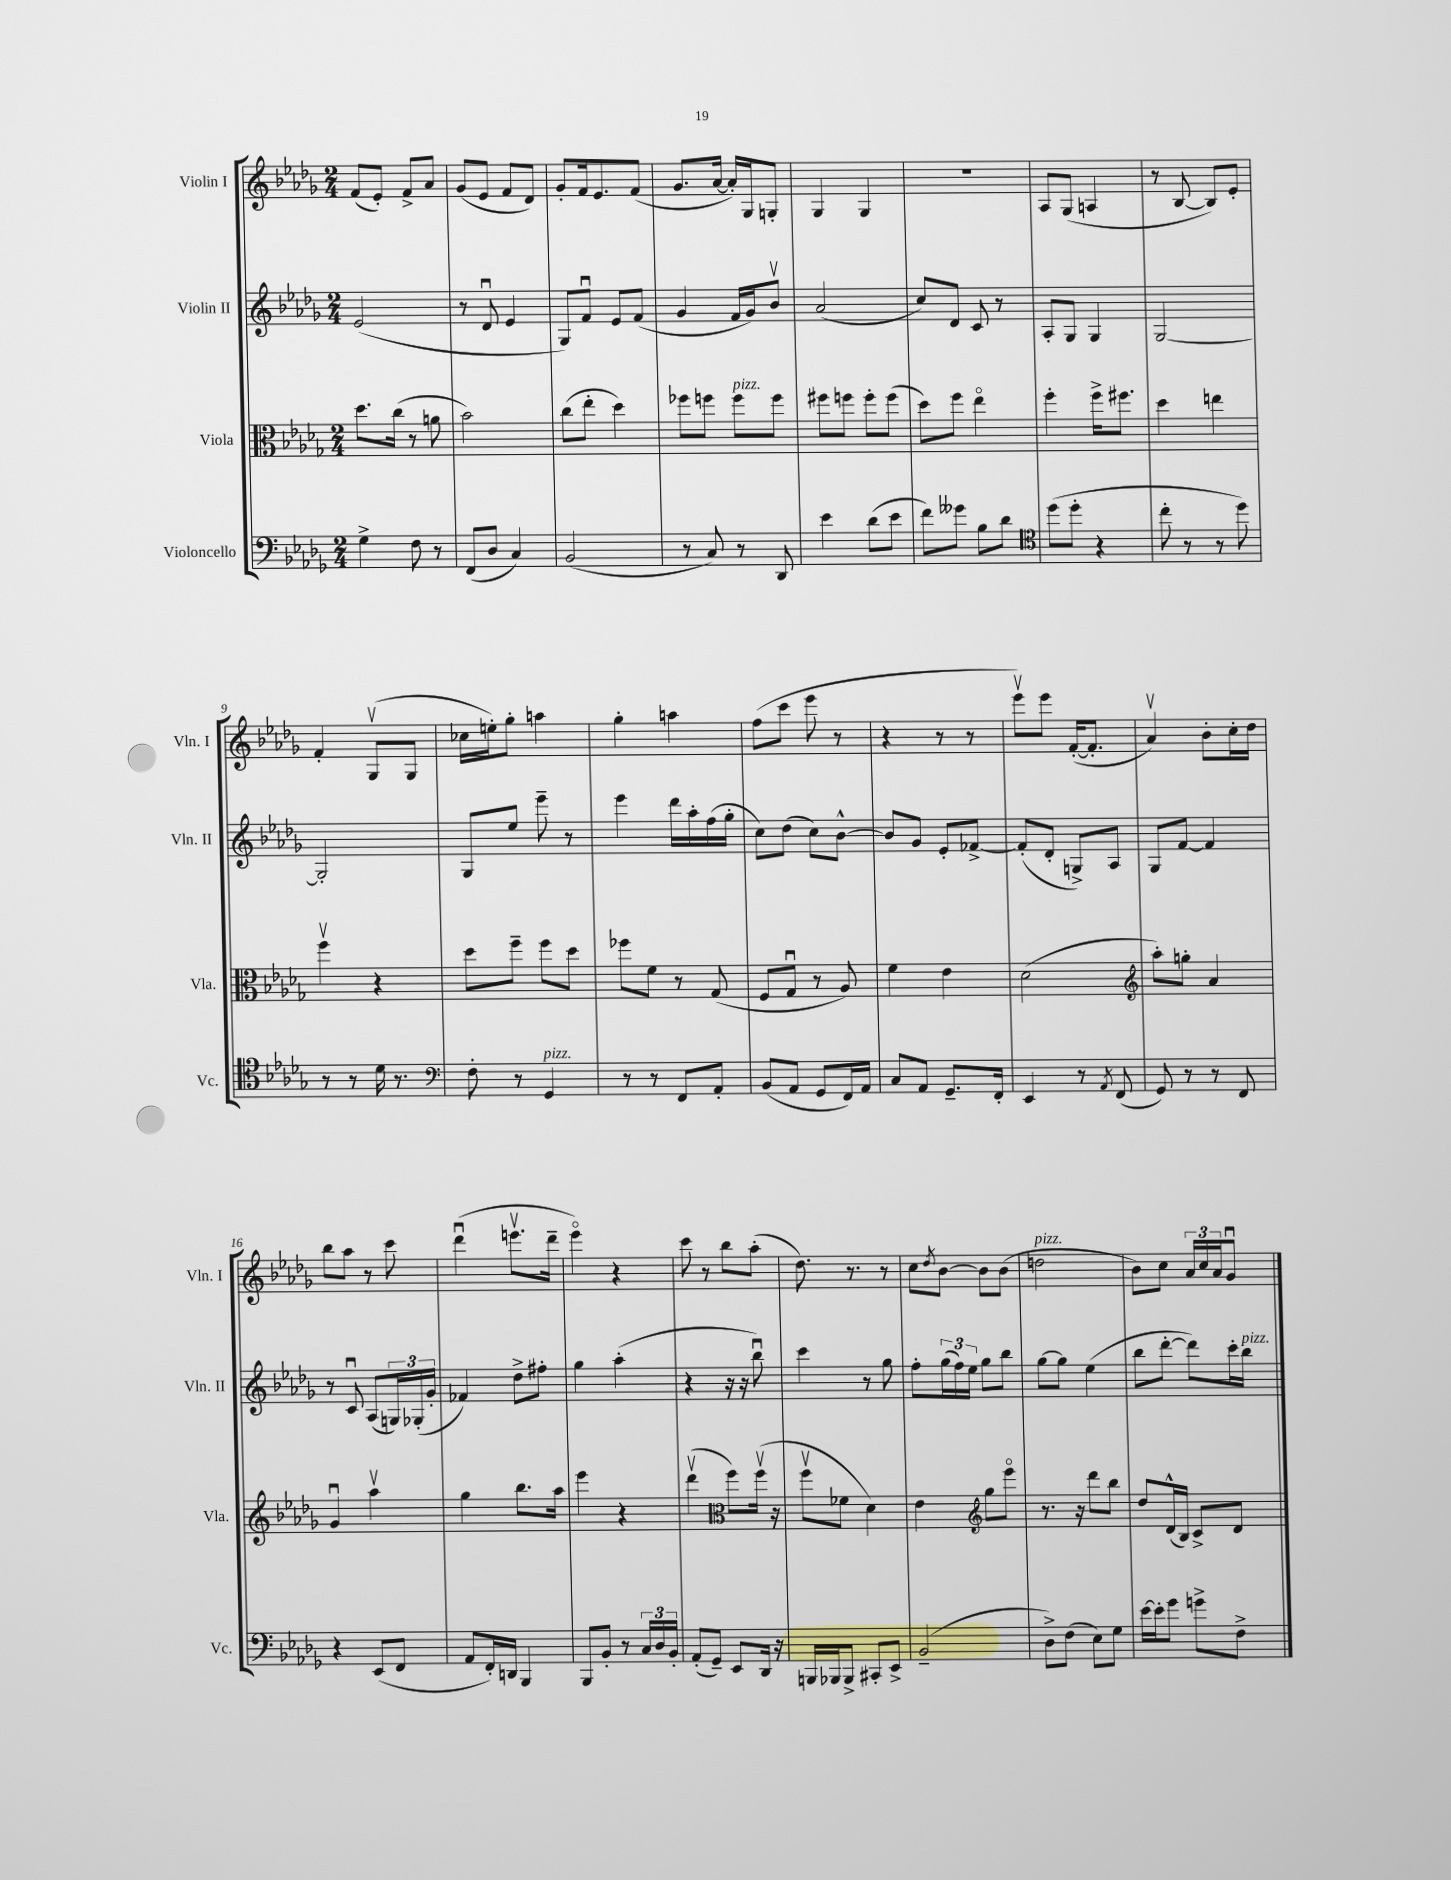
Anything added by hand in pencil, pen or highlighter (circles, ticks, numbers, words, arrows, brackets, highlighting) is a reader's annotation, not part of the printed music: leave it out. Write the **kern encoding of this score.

**kern	**kern	**kern	**kern
*staff4	*staff3	*staff2	*staff1
*clefF4	*clefC3	*clefG2	*clefG2
*k[b-e-a-d-g-]	*k[b-e-a-d-g-]	*k[b-e-a-d-g-]	*k[b-e-a-d-g-]
*M2/4	*M2/4	*M2/4	*M2/4
4G-^\	8.dd-\L	(2e-/	(8f/L
.	.	.	8e-'/J)
.	(16cc\Jk	.	.
8F\	8r	.	8f^/L
8r	8a\	.	8a-/J
=	=	=	=
(8FF/L	2b-\)	8r	(8g-/L
8D-/J	.	8d-u/	8e-/J
4C/)	.	4e-/	8f/L
.	.	.	8d-/J)
=	=	=	=
(2BB-/	(8cc\L	8G-/L)	8g-'/L
.	8ee-'\J	8fu/J	16f/k
.	.	.	8.e-/
.	4dd-\)	8e-/L	.
.	.	(8f/J	(8f/J
=	=	=	=
8r	8ff-\L	4g-/	8.g-/L
8C/)	8ff\J	.	.
.	.	.	[16a-/Jk
8r	8ff\L	16f/LL	16a-'/]LL)
.	.	16g-/J)	16G-/J
8DD-/	8ff\J	8b-v/J	8G'/J
=	=	=	=
4e-\	8ff#\L	(2a-/	4G-/
.	8ff\J	.	.
(8d-\L	8ff'\L	.	4G-/
8e-\J	(8ff\J	.	.
=	=	=	=
8f\L)	8dd-\L)	8cc/L)	2r
8g--\J	8ff\J	8d-/J	.
8B-\L	4ee-o\	8c/	.
8d-\J	.	8r	.
=	=	=	=
*clefC4	*	*	*
(8dd-\L	4ff'\	8A-'/L	8A-/L
8dd-'\J	.	8G-/J	(8G-/J
4r	16ff^\LK	4G-/	4A/
.	8.ff#\J	.	.
=	=	=	=
8cc'\	4dd-\	[2G-/	8r
8r	.	.	[8B-/
8r	4ee\	.	8B-/]L)
8dd-\)	.	.	8e-'/J
=	=	=	=
8r	4ffv\	2G-'/]	4f'/
8r	.	.	.
16d-\	4r	.	(8G-v/L
8.r	.	.	.
.	.	.	8G-/J
=	=	=	=
*clefF4	*	*	*
8F'\	8dd-\L	8G-/L	16cc-\LL
.	.	.	16ee'\J)
8r	8ff~\J	8ee-/J	8gg-'\J
4GG-/	8ff\L	8eee-~\	4aa\
.	8dd-\J	8r	.
=	=	=	=
8r	8ff-\L	4eee-\	4gg-'\
8r	8f\J	.	.
8FF/L	8r	16ddd-\LL	4aa\
.	.	16aa-'\	.
8AA-'/J	(8G-/	(16ff\	.
.	.	16gg-'\JJ	.
=	=	=	=
(8BB-/L	8F/L	8cc\L)	(8ff\L
8AA-/J	8G-u/J	(8dd-\J	8ccc\J
8GG-/L	8r	8cc\L)	8eee-\
16FF/L)	8A-/)	[8b-^^\J	8r
16AA-/JJ	.	.	.
=	=	=	=
8C/L	4f\	8b-/]L	4r
8AA-/J	.	8g-/J	.
8.GG-~/L	4e-\	8e-'/L	8r
.	.	[8f-^/J	8r
16FF'/Jk	.	.	.
=	=	=	=
4EE-/	(2d-\	(8f-'/]L	8eee-v\L)
.	.	8d-'/J	8eee-\J
8r	.	8G^/L)	([16f'/LK
.	.	.	8.f'/]J
8qAA-/	.	.	.
(8FF/	.	8A-/J	.
=	=	=	=
*	*clefG2	*	*
8GG-/)	8aa-'\L)	8G-/L	4a-v/)
8r	8gg'\J	[8f/J	.
8r	4a-/	4f/]	8b-'\L
8FF/	.	.	16cc'\L
.	.	.	16dd-\JJ
=	=	=	=
4r	4g-u/	8r	8bb-\L
.	.	8cu/	8aa-\J
(8EE-/L	4aa-v\	(8A-/L	8r
8FF/J	.	24G/L)	8ccc\
.	.	(24G-'/	.
.	.	24g-'/JJ	.
=	=	=	=
8AA-/L	4gg-\	4f-/)	(4ddd-u\
16FF'/L)	.	.	.
16DD/JJ	.	.	.
4BBB-/	8.bb-\L	8dd-^\L	8.eeev\L
.	.	8ff#'\J	.
.	16aa-\Jk	.	16ddd-~\Jk
=	=	=	=
8BBB-/L	4eee-\	4gg-\	4eee-o\)
8BB-'/J	.	.	.
8r	4r	(4aa-'\	4r
24C/LL	.	.	.
24D-/	.	.	.
24BB-'/JJ	.	.	.
=	=	=	=
(8AA-'/L	(4ddd-v\	4r	8ccc\
8GG-~/J)	.	.	8r
*	*clefC3	*	*
8EE-/L	8ff\L)	16r	8bb-\L
.	.	16r	.
16DD-/Jk	(16ffv\Jk	8bb-u\)	(8aa-'\J
16r	16r	.	.
=	=	=	=
16BBB/LL	8ffv\L	4ccc\	8.dd-\)
16BBB-/J	.	.	.
8BBB-^/J	8f-\J	.	.
.	.	.	8.r
8CC#'/L	4d-\)	8r	.
8EE-^/J	.	8gg-\	8r
=	=	=	=
(2BB-~/	4e-\	8ff'\L	8cc\L
.	.	.	8qdd-/
.	.	(24gg-\L	[8b-\J
.	.	24ff\)	.
.	.	24ee-\JJ	.
*	*clefG2	*	*
.	8gg-\L	8gg-\L	8b-\]L
.	8eee-o\J	8bb-\J	(8b-\J
=	=	=	=
8D-^\L)	8.r	[8gg-\L	2dd\
(8F\J	.	8gg-\]J	.
.	16r	.	.
8E-\L)	8ddd-\L	(4ee-\	.
8G-\J	8bb-\J	.	.
=	=	=	=
[16e-\LL	8dd-/L	8bb-\L	8b-\L)
16e-'\]J	.	.	.
8g-\J	(16d-^^/L	[8ddd-'\J	8cc\J
.	16B-/JJ)	.	.
8g^\L	8c^/L	8ddd-\]L)	24a-/LL
.	.	.	24cc/
.	.	.	24a-/J
8F^\J	8d-/J	16ccc'\L	8g-u/J
.	.	16bb-\JJ	.
==	==	==	==
*-	*-	*-	*-
